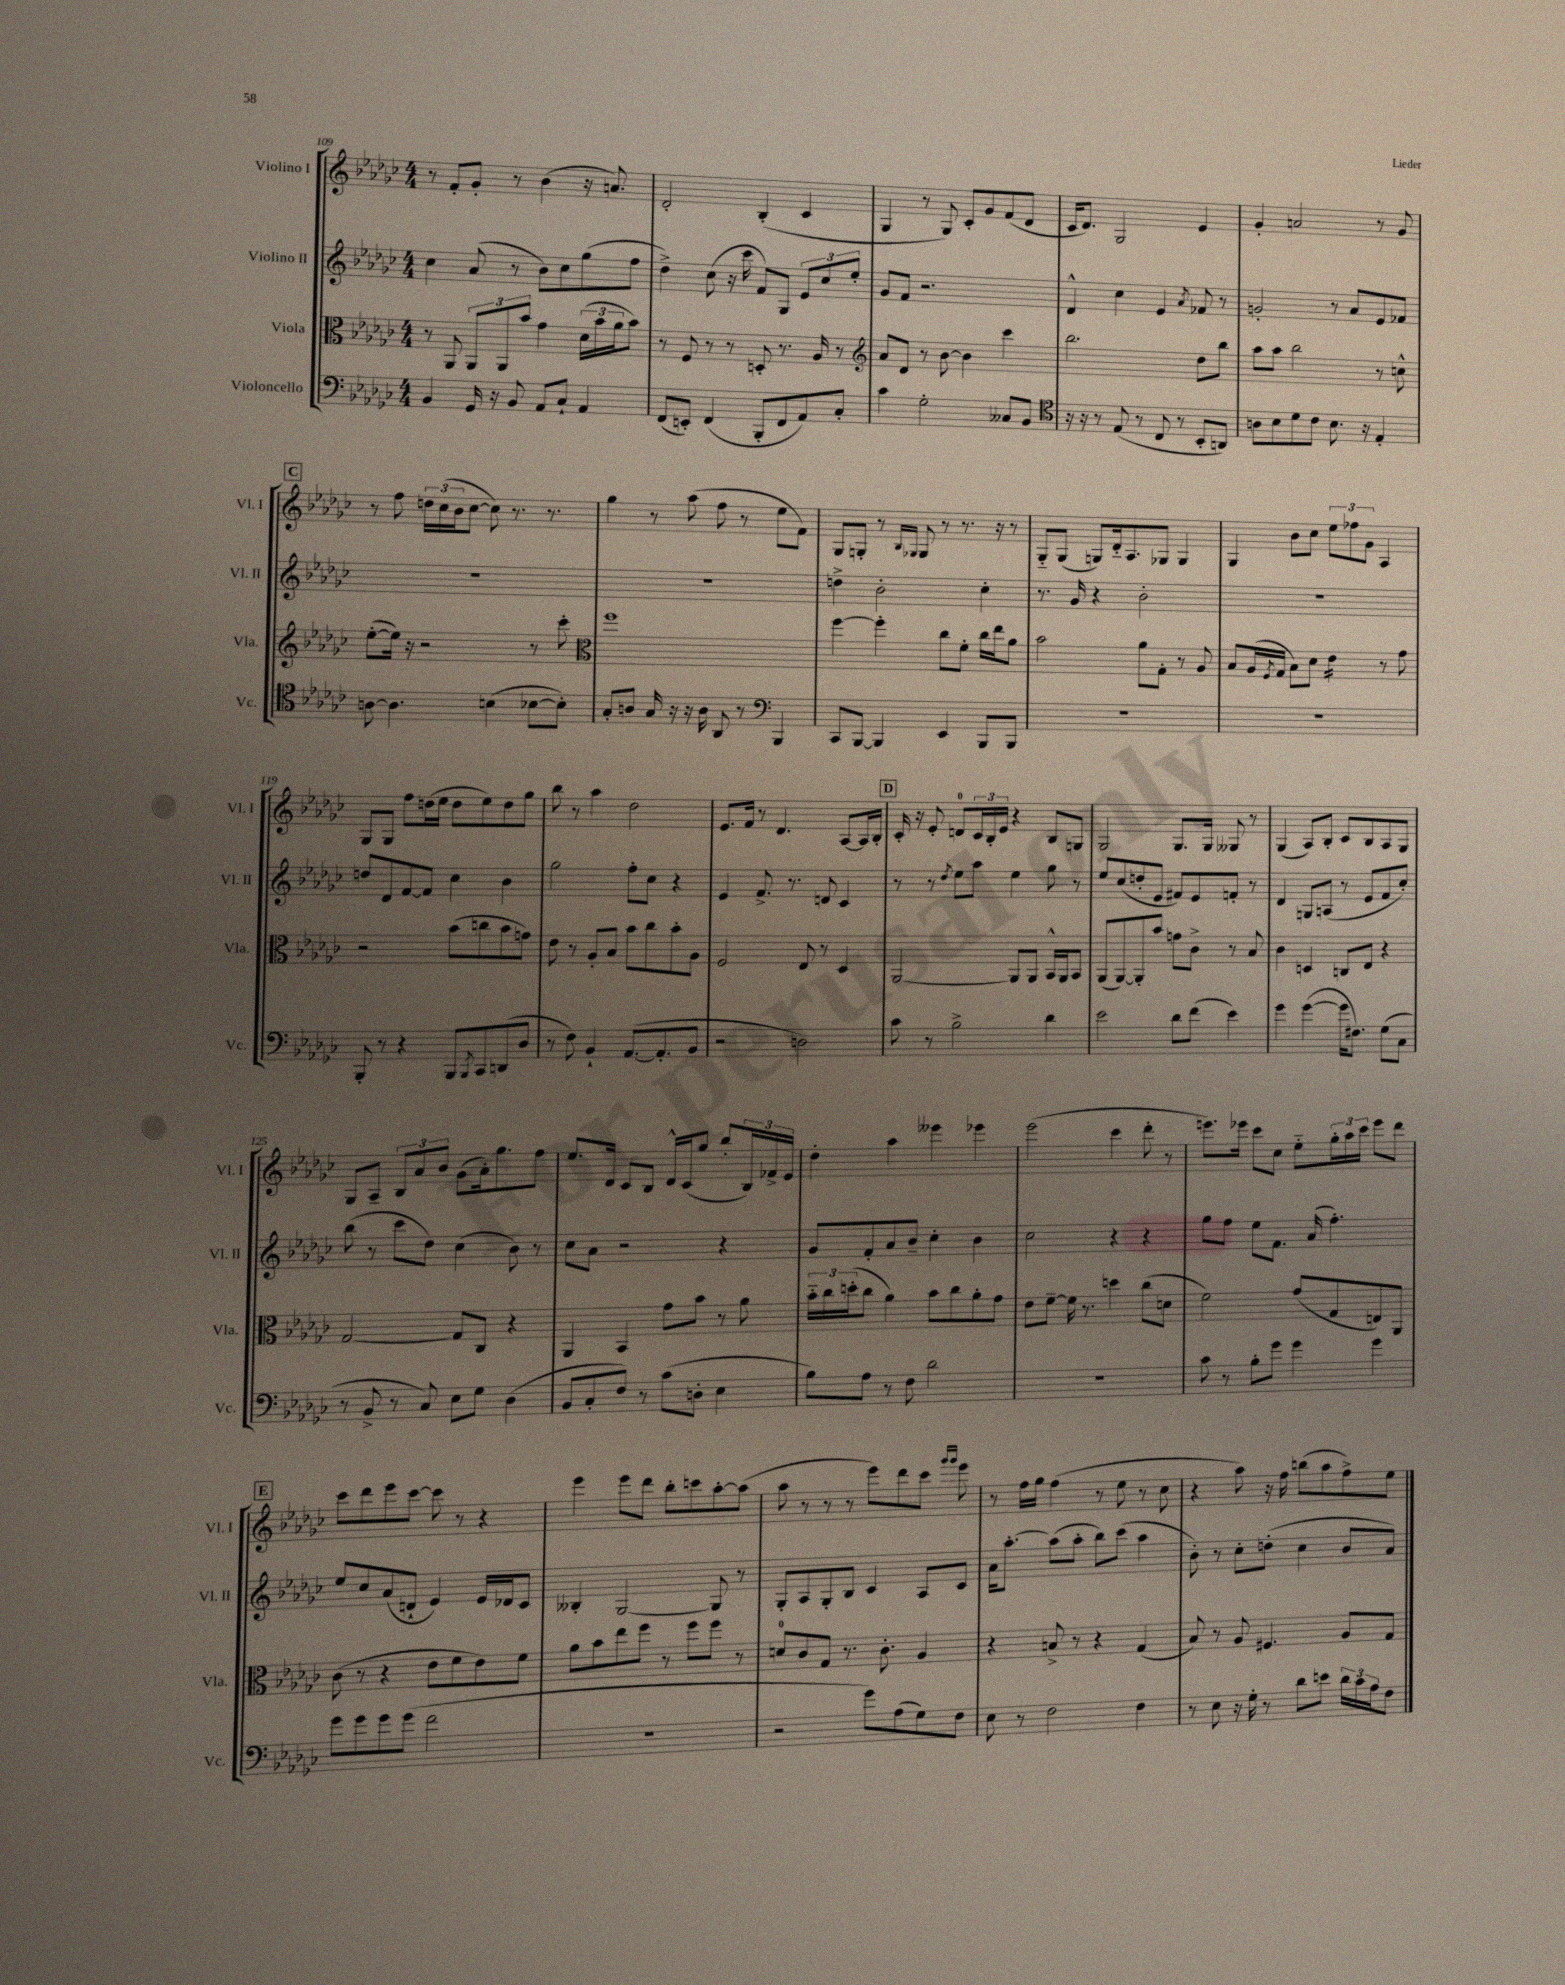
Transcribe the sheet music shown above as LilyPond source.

<<
\new StaffGroup <<
\new Staff = "s0" \with { instrumentName = "Violino I" shortInstrumentName = "Vl. I" } {
    \clef treble \key ges \major \numericTimeSignature \time 4/4
    r8 f'8-. ges'8-. r8 bes'4( r16 a'8.) |
    des'2-. bes4-.( ces'4 |
    ges4 r8 ges8) ces'8-. ges'8 f'8( des'8 |
    ces'16 des'8.) ges2 ees'4 |
    ges'4-. a'2 r8 ges'8 |
    \mark \markup { \box "C" } r8 f''8 \tuplet 3/2 { d''16 ces''16( bes'16 } ces''8~ ces''8) r8. r8. |
    ges''4 r8 aes''8( f''8 r8 ees''8 f'8) |
    ges8 g8-. r8 \grace { bes16 ges16 } ges8 r8 r8. r16 r8 |
    ges8-_ ges8( g8) des'16-_ aes8. ges8 ges4 |
    ges4 bes'8 ces''8 \tuplet 3/2 { ees''8 fes''8 ges'8 } aes4 |
    ges8 ges8 f''8 d''16( ees''16 d''8 ees''8) d''8 ges''8 |
    bes''8 r8 aes''4 des''2 |
    ees'8. f'16 r8 des'4. aes8~ aes16 bes16-. |
    \mark \markup { \box "D" } ces'16-. r16 ees'8-. d'8-0 \tuplet 3/2 { ces'16 bes16-. ees'16 } r4 bes8 g8 |
    ges2 ges8. ges16 geses8 r8 |
    ges4( aes8) bes8-. ces'8 bes8 aes8 ges8 |
    ges8 aes8-- \tuplet 3/2 { bes8 aes'8 bes'8 } ges'8( aes'16-.) ges''8. f''8 |
    ees''8. des'16 ces'8 bes8 des'16-^ ces'16( ges''8 bes''8-. \tuplet 3/2 { bes16) fes'16-> ees'16 } |
    des''4-. aes''4 eeses'''4 ees'''4 |
    ees'''2( ces'''4 des'''8-. r8 |
    e'''8.) ees'''16 ces'''8 ces''8 ees''8-_ \tuplet 3/2 { ges''16-. aes''16 ces'''16 } ees'''8 des'''8 |
    \mark \markup { \box "E" } ces'''8 des'''8 ees'''8 ces'''8~ ces'''8 r8 r4 |
    ees'''4 ees'''8 des'''8 bes''8-. c'''8 aes''8~-. aes''8( |
    aes''8 r8 r8 r8 ees'''8) des'''8 ces'''8 \grace { ges'''16 ges'''16 } ees'''8 |
    r8 f''16 ges''16 f''4( r8 ees''8 r8 ces''8 |
    r4 aes''8) r16 f''16 b''8( aes''8 f''8->) ees''8 \bar "|." |
}
\new Staff = "s1" \with { instrumentName = "Violino II" shortInstrumentName = "Vl. II" } {
    \clef treble \key ges \major \numericTimeSignature \time 4/4
    ces''4 aes'8( r8 bes'8) ces''8 ges''8( f''8 |
    des''4->) ces''8( r16 ces'''16 f'8) ges8 \tuplet 3/2 { ees'8 ces''8 ees''8-. } |
    ges'8 f'8 r2. |
    des'4-^ ces''4 ees'4 \acciaccatura { aes'8 } fes'8 r8 |
    g'2-. r8 aes'8 ees'8 fes'8 |
    \mark \markup { \box "C" } R1 |
    R1 |
    d''4-> bes'2-. ces''4-. |
    r8. ges'16 r4 bes'2-. |
    R1 |
    d''8 des'8 f'8~ f'8 ces''4 bes'4 |
    ges''2 f''8-. ces''8 r4 |
    ees'4 f'8.-> r8. d'8 ces'4 |
    \mark \markup { \box "D" } r8 r8 \acciaccatura { des''8 } ees''8 aes''8 ees''4 ges''8 r8 |
    ees''8 ces''8( d''8-. ees'8 fis'8) ees'8 f'8-. r8 |
    des'4 g8 a8( r8 ees'8 f'8 ces''8-.) |
    bes''8( r8 ces'''8 des''8) ces''4( bes'8) r8 |
    ces''8 aes'8 r2 r4 |
    ges'8 f'8-. aes'8 bes'8-- ces''4-. bes'4 |
    ces''2 r4 r4 |
    ges''8 f''8 ees''8 f'8. aes'16( f''4.-.) |
    \mark \markup { \box "E" } ees''8 ces''8 aes'8( d'8-! ees'4) ees'16 des'16 ces'8 |
    beses4-. ges2~ ges8 r8 |
    ges8-. aes8 ges8-. bes8 ces'4 aes8 ces'8 |
    aes'16 aes''8.~-. aes''8( aes''8-. bes''8) ces'''8( aes''4 |
    bes'8-.) r8 ces''8-. d''8-.( ces''4 bes'8 aes'8) \bar "|." |
}
\new Staff = "s2" \with { instrumentName = "Viola" shortInstrumentName = "Vla." } {
    \clef alto \key ges \major \numericTimeSignature \time 4/4
    r8 aes,8 \tuplet 3/2 { aes,8 aes,8 bes'8 } ges'4 \tuplet 3/2 { des'16( bes'16 aes'16 } bes'8) |
    r8 f8 r8 r8 d8-. r8. aes16 r8 |
    \clef treble aes'8 des'8 r8 bes'8~ bes'4 ces'''4 |
    bes''2. des''8 bes''8 |
    aes''8 aes''8 bes''2 r8 c''8-^ |
    \mark \markup { \box "C" } ees''8~-.( ees''16) r16 r2 r8 ces'''8-. |
    \clef alto f''1 |
    f''4~ f''4-. ces''8 f'8-. ces''16 ees''16 aes'8 |
    bes'2 aes'8 ges8-. r8 aes8 |
    bes8 aes16( \acciaccatura { f8 } ges16 bes8) des'8 ees'4:16 r8 ges'8 |
    r2 bes'8( c''8 bes'8 g'8) |
    ees'8 r8 aes8-. bes8 bes'8 ces''8 bes'8-. aes8 |
    f2 ees8 r8 des4 |
    \mark \markup { \box "D" } aes,2~ aes,8 aes,8 bes,16-^ aes,16 bes,8 |
    aes,8( aes,8~) aes,8-. bes'8 g'8 ces'8-> r8 bes8 |
    ces'4 d4 c8 ees8 r4 |
    ges2~ ges8 ces8 r4 |
    aes,4 bes,4 ges'8 bes'8 r8 aes'8 |
    \tuplet 3/2 { bes'16-_ ces''16 d''16-.( } ces''8 aes'4) bes'8 ces''8 aes'8-. ges'8 |
    ees'8 f'8~-- f'16 r8. d''4 ces''8( d'8 |
    f'2) ges'8( ges8 e8) aes,8 |
    \mark \markup { \box "E" } ces'8( r8 r4 ees'8 f'8 ees'8) f'8 |
    aes'8 bes'8 ees''8 f''8 r8 f''8 f''8 r8 |
    d'8-0 ces'8 ges8 r8. ces'8.-. aes4 |
    r4 b8-> r8 r4 ges4( |
    bes8) r8 aes8 fis4. aes8 ges8 \bar "|." |
}
\new Staff = "s3" \with { instrumentName = "Violoncello" shortInstrumentName = "Vc." } {
    \clef bass \key ges \major \numericTimeSignature \time 4/4
    bes,4 ges,16 r16 bes,8 aes,8 ces8-! aes,4 |
    f,8( e,8-.) f,4( bes,,8-. f,8 aes,8) ces8-. |
    ces'4 ges2-. ceses8 bes,8 |
    \clef tenor r16 r16 r8 ees8( r8 ces8 r8 bes,8-. a,8) |
    a8 bes8 des'8 ces'8 bes8. r16 ees4-. |
    \mark \markup { \box "C" } a8~ a4. b4( bes8~ bes8-.) |
    ges8-. a8 ges16 r16 r16 a16 aes,8 r8 \clef bass bes,,4 |
    ces,8 bes,,8~ bes,,4 ees,4 bes,,8 bes,,8 |
    R1 |
    R1 |
    bes,,8-. r8 r4 bes,,8 \acciaccatura { bes,,8 } ces,8 d,8( des8 |
    r8 f8) bes,4-! aes,8.~( aes,8.-. bes,8 |
    r2 d2) |
    \mark \markup { \box "D" } ces'8 r8 bes2-> des'4 |
    ees'2 des'8 f'8( ees'4) |
    ges'4 ges'4~( ges'16 fis8.) ges8( ces8 |
    r8 bes,8-> r8 ces8) ees8 ges8 des4( |
    bes,8 ces8-. f8) r8 ces'8( d8-. ees4 |
    bes8) aes8 r8 f8 des'2 |
    R1 |
    ces'8 r8 bes8-. ges'8 ges'4 ges'4 |
    \mark \markup { \box "E" } ges'8 ges'8 ges'8 ges'8( f'2 |
    R1 |
    r2 ges'8) aes8( ges8) f8 |
    ees8 r8 f2 f4 |
    r8 ees8 r16 ges16-. r8 des'8 e'8 \tuplet 3/2 { des'16 ces'16 aes16 } f8 \bar "|." |
}
>>
>>
\layout { \context { \Score currentBarNumber = #109 } }
